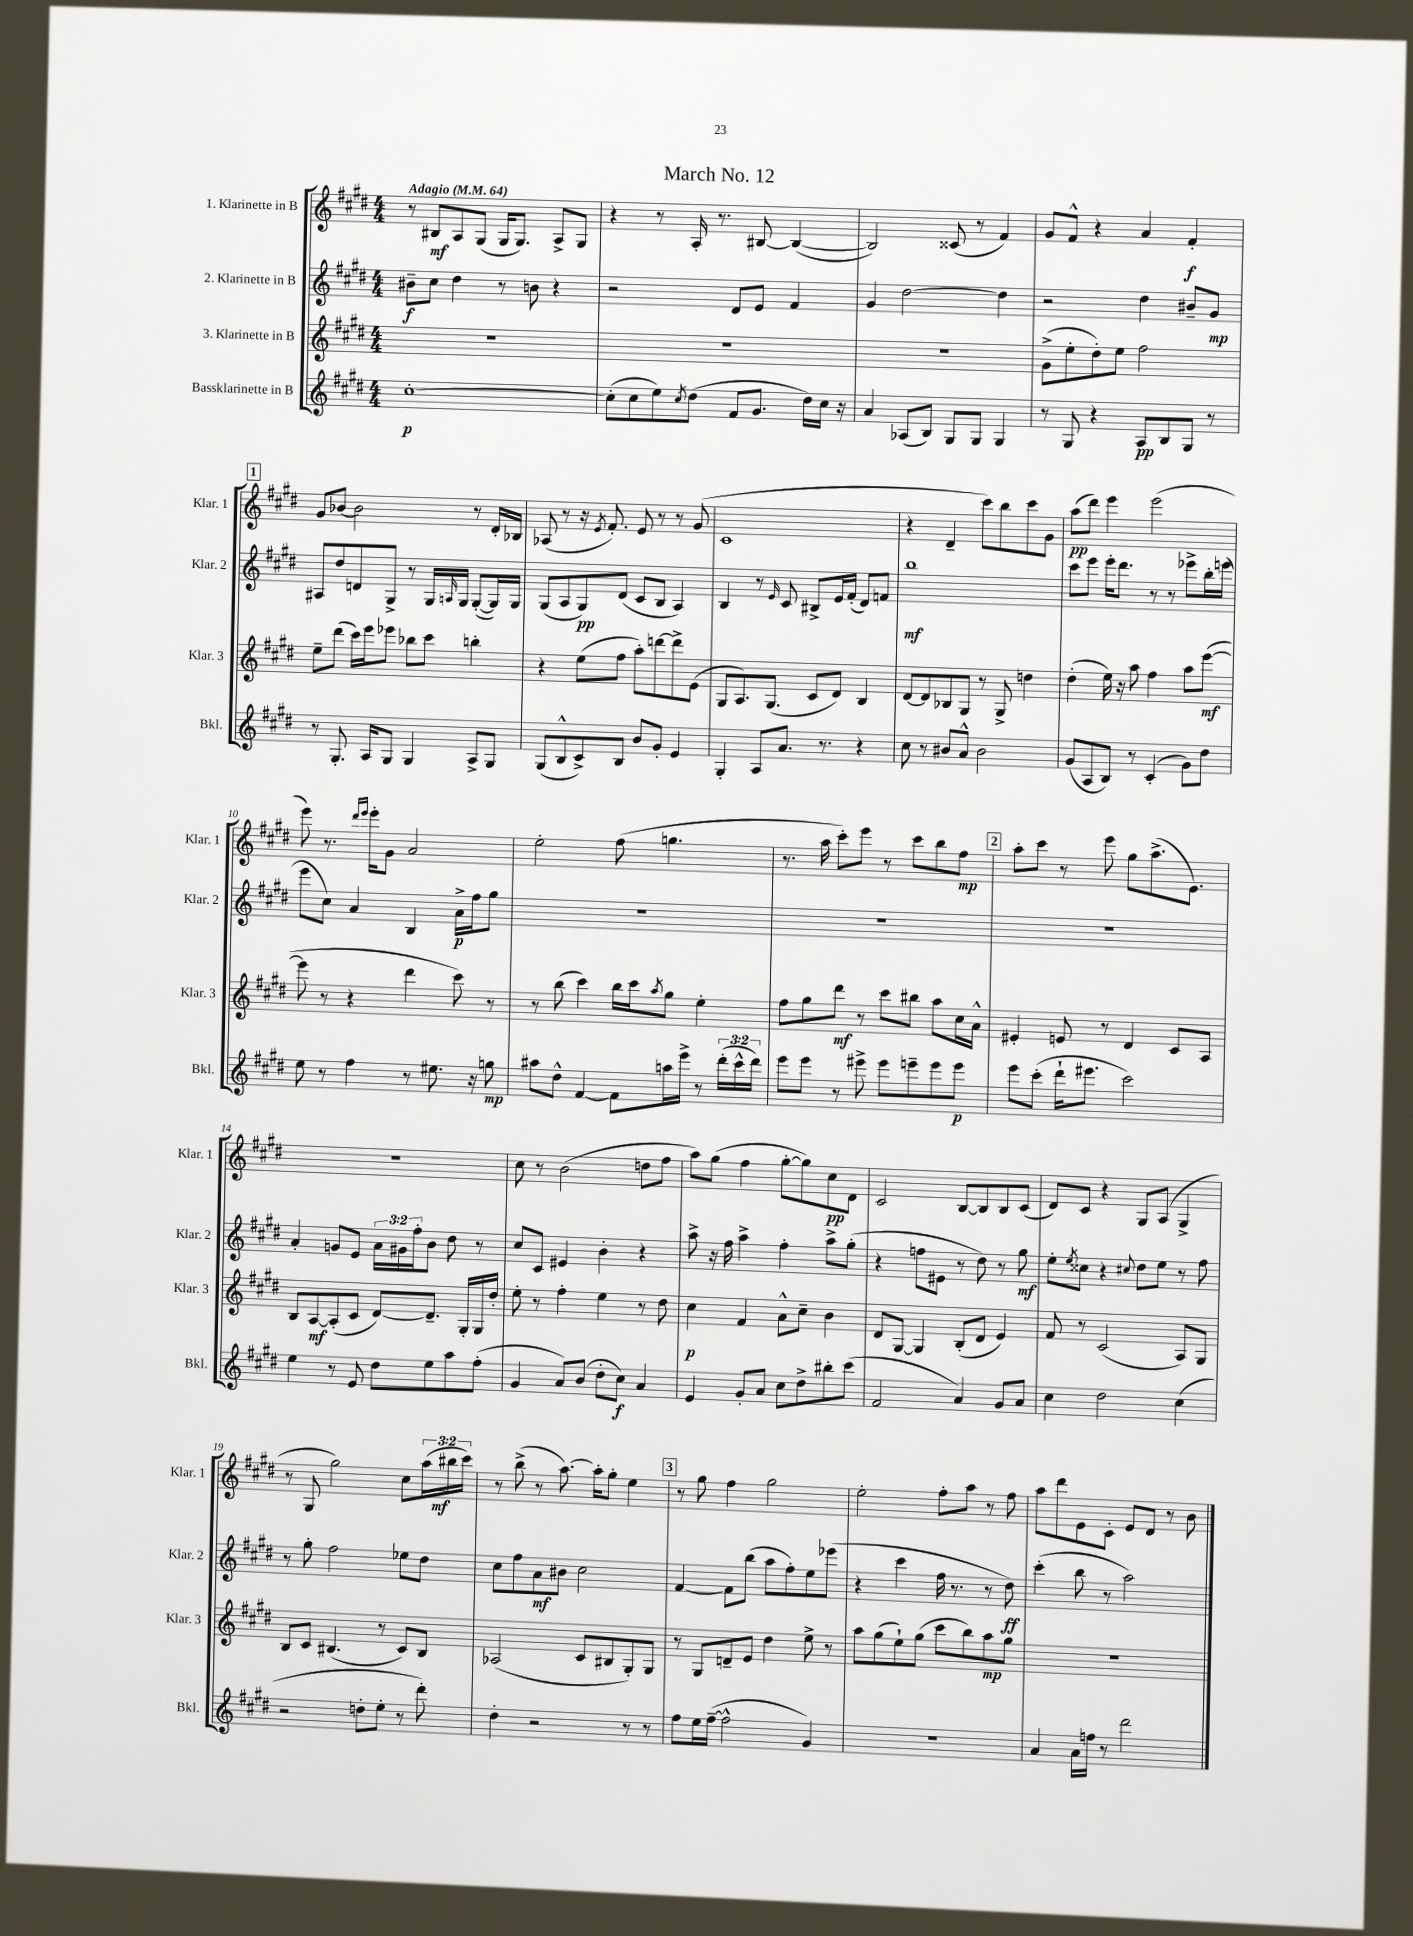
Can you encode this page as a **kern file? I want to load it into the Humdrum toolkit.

**kern	**kern	**kern	**kern
*staff4	*staff3	*staff2	*staff1
*clefG2	*clefG2	*clefG2	*clefG2
*k[f#c#g#d#]	*k[f#c#g#d#]	*k[f#c#g#d#]	*k[f#c#g#d#]
*M4/4	*M4/4	*M4/4	*M4/4
*MM64	*MM64	*MM64	*MM64
[1cc#'	1r	8b#~	8r
.	.	8cc#	8B#
.	.	4dd#	8A
.	.	.	(8G#
.	.	8r	16G#
.	.	.	8.G#)
.	.	8b	.
.	.	4r	8A^
.	.	.	8G#
=	=	=	=
(8cc#']	1r	2r	4r
8cc#	.	.	.
8ee)	.	.	8r
8qcc#	.	.	.
(8dd#	.	.	16A'
.	.	.	8.r
8f#	.	8d#	.
8.g#	.	8e	[8B#
.	.	4f#	(4B#_
16dd#)	.	.	.
16cc#	.	.	.
16r	.	.	.
=	=	=	=
4a	1r	4g#	2B#])
(8A-	.	[2dd#	.
8B)	.	.	.
8G#	.	.	(8c##
8G#	.	.	8r
4G#	.	4dd#]	4f#)
=	=	=	=
8r	(8g#^	2r	8g#
8G#	8ee'	.	8f#^^
4r	8dd#')	.	4r
.	8ee	.	.
8A	2ff#	4dd#	4a
8B	.	.	.
8G#	.	8b#~	4f#'
8r	.	8g#	.
=	=	=	=
8r	8ee~	8A#	8g#
8.G#'	(8ddd#	8dd#	[8b-
.	16ccc#)	8d	2b-]
16A	16eee	.	.
8G#	8eee-	8G#^	.
4G#	8bb-	8r	.
.	8ccc#	16G#	.
.	.	16qqA	.
.	.	16G#	.
8A^	4bb'	([8G#'	8r
8G#	.	16G#])	16d#'
.	.	16G#	16B-
=	=	=	=
(8G#	4r	(8G#	(8A-
8B^^	.	8A	8r
8c#^)	(8ee	8G#)	16r
.	.	.	8qe
.	.	.	8.f#')
8B	8ff#	(8d#	.
8b	8aa')	8c#	8e
8g#'	[8ddd	8B	8r
4e	8ddd^]	4A)	8r
.	(8e	.	(8g#
=	=	=	=
4G#'	8G#	4B	1c#
.	8.A)	.	.
8A	.	8r	.
.	(8.G#	.	.
.	.	16qqe	.
8.a	.	8c#	.
.	8c#	8B#^	.
8.r	.	.	.
.	8d#)	16e	.
.	.	(16f#'	.
4r	4B	8d#)	.
.	.	8f	.
=	=	=	=
8cc#	[8d#	1bb	4r
8r	8d#]	.	.
8b#	8B-	.	4d#~
8a^^	8G#	.	.
2b#	8r	.	8ccc#)
.	8G#^	.	8bb
.	4dd	.	8ccc#
.	.	.	8g#
=	=	=	=
(8g#	(4dd#'	8ccc#	(8aa
8A	.	8eee	8ddd#)
8B)	16ee)	16eee'	4eee
.	16r	8.ddd#	.
8r	8aa	.	.
(4c#'	4ff#	8r	(2eee
.	.	8r	.
8g#)	8aa	8eee-^	.
8dd#	([8eee	16bb'	.
.	.	(16eee	.
=	=	=	=
8ee	8eee]	8eee	8eee)
8r	8r	8cc#)	8.r
4ff#	4r	4a	.
.	.	.	16qqddd#
.	.	.	16qqeee
.	.	.	16eee'
.	.	.	8g#
8r	4ddd#	4B	2a
8.ee#	.	.	.
.	8ccc#)	16a^	.
16r	.	16ff#	.
8gg	8r	8gg#	.
=	=	=	=
8aa#	8r	1r	2ee'
8dd#^^	(8bb	.	.
[4f#	4ccc#)	.	.
8f#]	16bb	.	(8ff#
.	16ccc#	.	.
.	8qaa	.	.
16aa	8gg#	.	4.gg
16eee^	.	.	.
8r	4ee'	.	.
(24ddd#'	.	.	.
24ccc#^^	.	.	.
24ddd#)	.	.	.
=	=	=	=
8eee	8ff#	1r	8.r
8eee	8gg#	.	.
.	.	.	16aa
8r	8ddd#	.	8ccc#')
8eee#^	8r	.	8eee
8eee#	8ccc#	.	8r
8eee~	8bb#	.	8ccc#
8eee	8aa	.	8bb
8eee	16cc#	.	8ff#
.	16a^^	.	.
=	=	=	=
8eee	4e#'	1r	8aa'
(8ccc#'	.	.	8ccc#
16ddd#`	8e	.	8r
8.eee#	.	.	.
.	8r	.	8eee
2ccc#)	4d#	.	8gg#
.	.	.	(8.aa^
.	8c#	.	.
.	.	.	8.e)
.	8A	.	.
=	=	=	=
4ee	8B	4a'	1r
.	[8A	.	.
8r	(8A']	8g	.
8e	8c#	8e	.
8dd#	[8d#)	24a	.
.	.	24g#	.
.	.	24ff#'	.
8ee	8.d#~]	8b	.
8aa	.	8dd#	.
.	16G#'	.	.
(8ff#'	16G#	8r	.
.	16dd#'	.	.
=	=	=	=
4g#	8ee'	8cc#	8cc#
.	8r	8c#	8r
8a)	4ff#'	4e#	(2b
(8b	.	.	.
8dd#'	4ee	4b'	.
8cc#)	.	.	.
4a	8r	4r	8dd
.	8dd#	.	8ff#
=	=	=	=
4e	4cc#	8aa^	8aa)
.	.	16r	(8gg#
.	.	16ff#	.
8g#'	4f#	4aa^	4ff#
8a	.	.	.
8cc#	8a^^	4ff#'	[8gg#'
8dd#^	8cc#~	.	8gg#])
8bb#'	4b	8aa^	8cc#
(8ccc#	.	(8gg#'	8d#
=	=	=	=
2f#	8d#	4r	2c#
.	[8G#	.	.
.	4G#]	8ff	.
.	.	8e#	.
4a)	(8B'	8r	[8B
.	8d#	8dd#)	8B]
8g#	4e)	8r	8B
8a	.	8gg#	(8c#
=	=	=	=
4cc#	8f#	8ee'	8d#)
.	.	8qee	.
.	8r	8cc##	8c#
2dd#	(2c#	4r	4r
.	.	8qqcc#	.
.	.	8dd#	8G#
.	.	8ee	(8A
(4cc#	8A)	8r	4G#^
.	8G#	8ff#	.
=	=	=	=
2r	8B	8r	8r
.	8c#	8gg#'	8G#
.	(4.B#	2ff#	2gg#)
8dd'	.	.	.
8ee'	8r	.	.
8r	8c#)	8ee-	8cc#
8ddd#')	8B#	8dd#	(24aa
.	.	.	24bb#
.	.	.	24ccc#)
=	=	=	=
4dd#'	(2A-	8cc#	8r
.	.	8ff#	(8bb^
2r	.	8a	8r
.	.	8b#	[8.aa)
.	8c#	2cc#	.
.	.	.	16aa']
.	8B#	.	8gg#'
8r	8G#')	.	4ee
8r	8G#	.	.
=	=	=	=
8ff#	8r	[4f#	8r
16ee	8G#	.	8gg#
([16ff#~	.	.	.
2ff#^^]	8d~	8f#]	4ff#
.	8e	(8bb	.
.	4dd#	8aa	2gg#
.	.	8ff#')	.
4g#)	8ee^	8ee	.
.	8r	(8eee-	.
=	=	=	=
1r	8aa	4r	2ee'
.	(8gg#	.	.
.	8ee`)	4ccc#	.
.	(8gg#	.	.
.	8ccc#	16ff#	8ff#'
.	.	8.r	.
.	8bb)	.	8aa
.	8aa	8r	8r
.	8gg#	8dd#)	8ff#
=	=	=	=
4a	1r	(4ccc#'	8aa
.	.	.	8ddd#
16a	.	8bb	8e
16ff	.	.	.
8r	.	8r	8c#'
2ddd#	.	2aa)	8e
.	.	.	8d#
.	.	.	8r
.	.	.	8b
==	==	==	==
*-	*-	*-	*-
